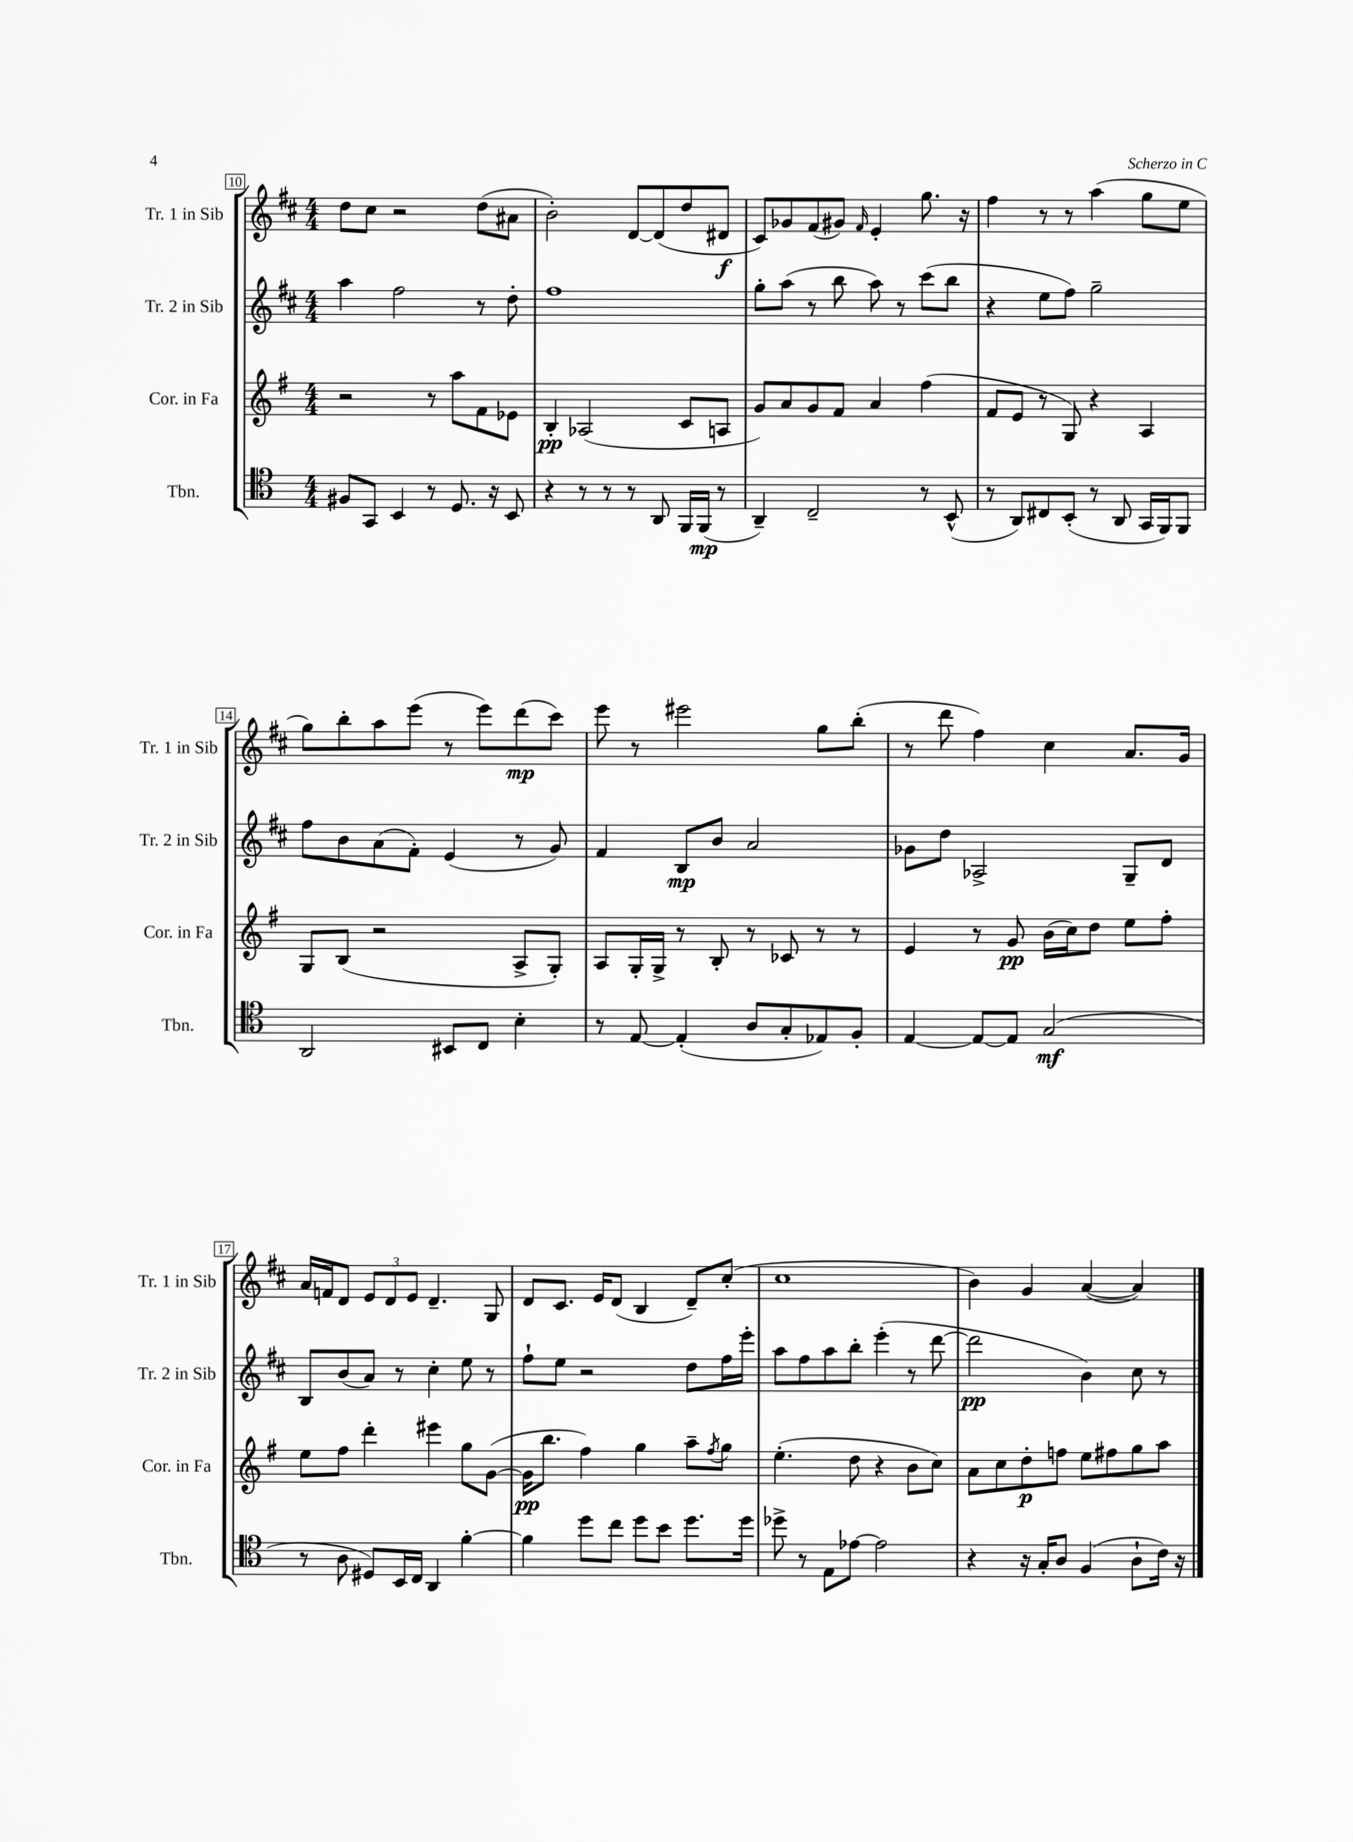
<<
\new StaffGroup <<
\new Staff = "s0" \with { instrumentName = "Tr. 1 in Sib" shortInstrumentName = "Tr. 1 in Sib" } {
    \clef treble \key d \major \numericTimeSignature \time 4/4
    d''8 cis''8 r2 d''8( ais'8 |
    b'2-.) d'8~ d'8( d''8 dis'8\f |
    cis'8) ges'8 fis'8( gis'8) \grace { fis'16 } e'4-. g''8. r16 |
    fis''4 r8 r8 a''4( g''8 e''8 |
    g''8) b''8-. a''8 e'''8( r8 e'''8) d'''8\mp( cis'''8) |
    e'''8 r8 eis'''2 g''8 b''8-.( |
    r8 d'''8 fis''4) cis''4 a'8. g'16 |
    a'16 f'16 d'8 \tuplet 3/2 { e'8 d'8 e'8 } d'4.-- g8 |
    d'8 cis'8. e'16 d'8( b4 d'8--) cis''8-.( |
    cis''1 |
    b'4) g'4 a'4~( a'4) \bar "|." |
}
\new Staff = "s1" \with { instrumentName = "Tr. 2 in Sib" shortInstrumentName = "Tr. 2 in Sib" } {
    \clef treble \key d \major \numericTimeSignature \time 4/4
    a''4 fis''2 r8 d''8-. |
    fis''1 |
    g''8-. a''8( r8 b''8 a''8) r8 cis'''8( b''8 |
    r4 e''8 fis''8) g''2-- |
    fis''8 b'8 a'8( fis'8-.) e'4( r8 g'8) |
    fis'4 b8\mp b'8 a'2 |
    ges'8 d''8 aes2-> g8-- d'8 |
    b8 b'8( a'8) r8 cis''4-. e''8 r8 |
    fis''8-! e''8 r2 d''8 fis''16 e'''16-. |
    a''8 fis''8 a''8 b''8-. e'''4-.( r8 d'''8~ |
    d'''2\pp b'4) cis''8 r8 \bar "|." |
}
\new Staff = "s2" \with { instrumentName = "Cor. in Fa" shortInstrumentName = "Cor. in Fa" } {
    \clef treble \key g \major \numericTimeSignature \time 4/4
    r2 r8 a''8 fis'8 ees'8 |
    b4-.\pp aes2( c'8 a8 |
    g'8) a'8 g'8 fis'8 a'4 fis''4( |
    fis'8 e'8 r8 g8) r4 a4 |
    g8 b8( r2 a8-> g8-.) |
    a8 g16-. g16-> r8 b8-. r8 ces'8 r8 r8 |
    e'4 r8 g'8\pp b'16( c''16) d''8 e''8 fis''8-. |
    e''8 fis''8 d'''4-. eis'''4 g''8 g'8~( |
    g'16\pp b''8. fis''4) g''4 a''8-- \acciaccatura { fis''8 } g''8 |
    e''4.-.( d''8 r4 b'8 c''8) |
    a'8 c''8 d''8-.\p f''8 e''8 fis''8 g''8 a''8 \bar "|." |
}
\new Staff = "s3" \with { instrumentName = "Tbn." shortInstrumentName = "Tbn." } {
    \clef tenor \key c \major \numericTimeSignature \time 4/4
    fis8 g,8 b,4 r8 d8. r16 b,8 |
    r4 r8 r8 r8 a,8 f,16 f,16\mp( r8 |
    a,4--) c2-- r8 b,8-^( |
    r8 a,8) cis8 b,8-.( r8 a,8 g,16 f,16) f,8 |
    a,2 bis,8 c8 b4-. |
    r8 e8~ e4-.( a8 g8-. ees8) f8-. |
    e4~ e8~ e8 g2\mf( |
    r8 a8 dis8) b,16 c16 a,4 f'4~-. |
    f'4 d''8 c''8 d''8 b'8 d''8. d''16 |
    des''8-> r8 e8 ees'8~ ees'2 |
    r4 r16 g16-. a8 f4( a8-! c'16) r16 \bar "|." |
}
>>
>>
\layout { \context { \Score currentBarNumber = #10 \override BarNumber.stencil = #(make-stencil-boxer 0.1 0.3 ly:text-interface::print) } }
